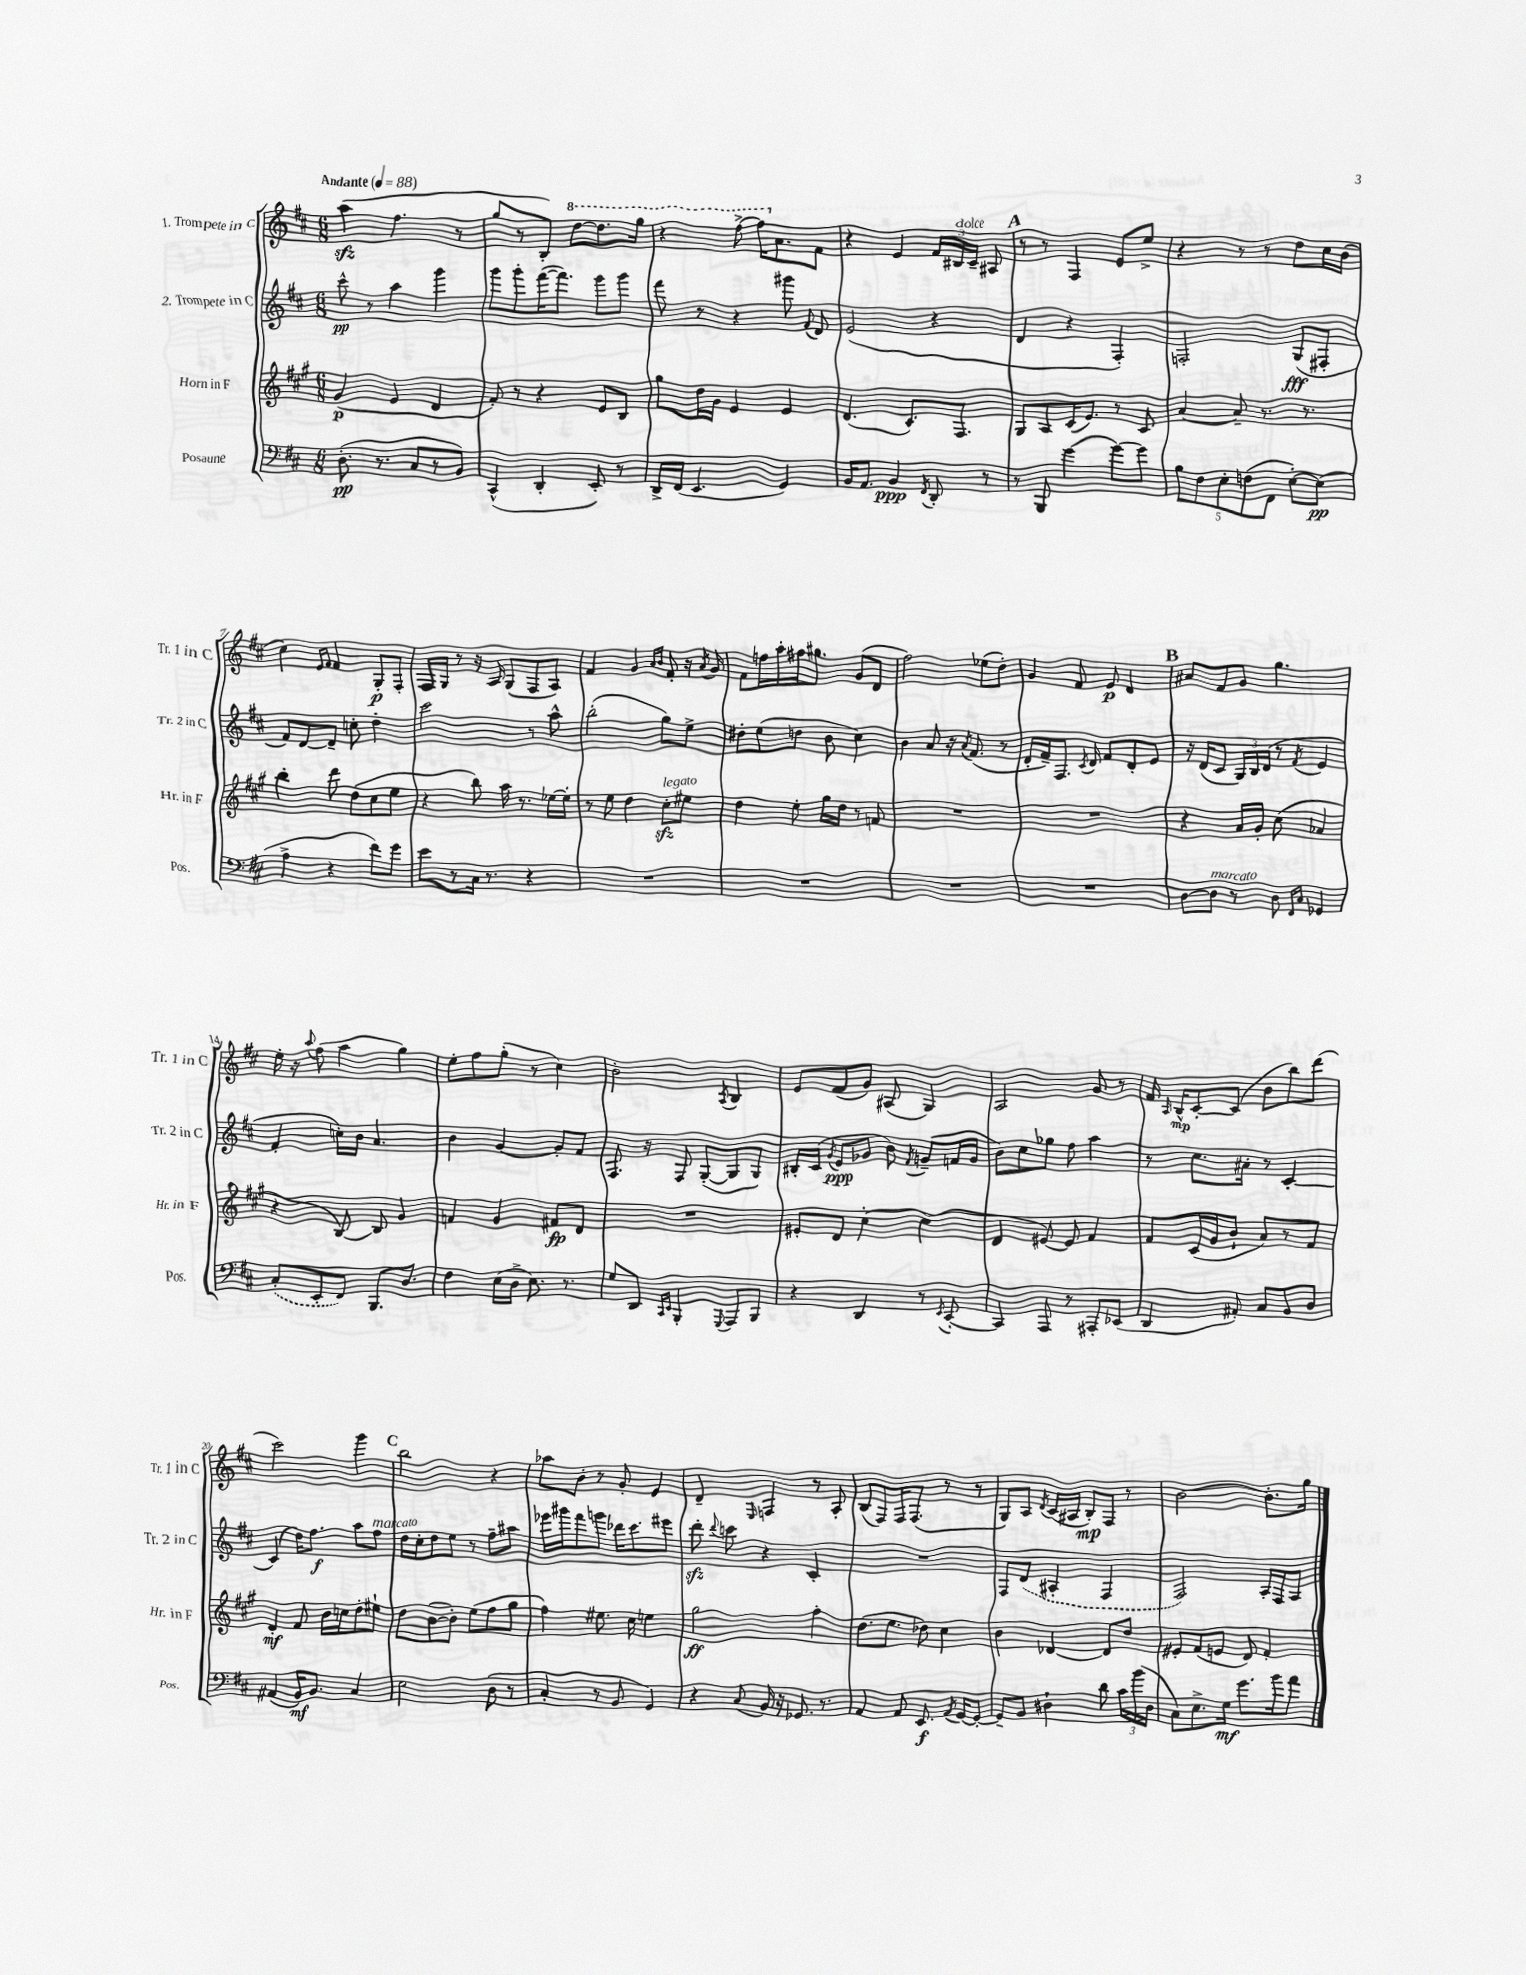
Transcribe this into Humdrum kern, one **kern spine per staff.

**kern	**dynam	**kern	**dynam	**kern	**dynam	**kern	**dynam
*part4	*part4	*part3	*part3	*part2	*part2	*part1	*part1
*staff4	*staff4	*staff3	*staff3	*staff2	*staff2	*staff1	*staff1
*I"Posaune	*	*I"Horn in F	*	*I"2. Trompete in C	*	*I"1. Trompete in C	*
*I'Pos.	*	*I'Hr. in F	*	*I'Tr. 2 in C	*	*I'Tr. 1 in C	*
*clefF4	*	*clefG2	*	*clefG2	*	*clefG2	*
*k[f#c#]	*	*k[f#c#g#]	*	*k[f#c#]	*	*k[f#c#]	*
*M6/8	*	*M6/8	*	*M6/8	*	*M6/8	*
*MM88	*	*MM88	*	*MM88	*	*MM88	*
=1	=1	=1	=1	=1	=1	=1	=1
!	!	!	!	!	!	!LO:TX:a:B:t=Andante	!
(8.D'\	pp	(4g#/	p	8ccc#^^\	pp	(4aazz\	.
.	.	.	.	8r	.	.	.
8.r	.	.	.	.	.	.	.
.	.	4e/	.	4aa\	.	4.ff#\	.
8C#/L	.	.	.	.	.	.	.
8r	.	4d/	.	4ggg\	.	.	.
8BB/J)	.	.	.	.	.	8r	.
=2	=2	=2	=2	=2	=2	=2	=2
(4CC#^^/	.	8f#'/)	.	8ggg\L	.	8gg/L	.
.	.	8r	.	8ggg'\	.	8r	.
4DD'/	.	4r	.	([16fff#\K	.	8B'/J)	.
.	.	.	.	8.fff#\J])	.	.	.
*	*	*	*	*	*	*8va	*
.	.	.	.	.	.	[8ddd\L	.
8EE'/)	.	8e/L	.	8ggg\L	.	8.ddd\]	.
8r	.	8B/J	.	8ggg\J	.	.	.
.	.	.	.	.	.	16ggg\Jk	.
=3	=3	=3	=3	=3	=3	=3	=3
16DD^/LL	.	8gg#\L	.	8fff#\	.	4r	.
(16FF#/JJ	.	.	.	.	.	.	.
4.EE/	.	16dd\L	.	8r	.	.	.
.	.	16g#\JJ	.	.	.	.	.
.	.	4e/	.	4r	.	[8fff#^\	.
.	.	.	.	.	.	16fff#\KL]	.
*	*	*	*	*	*	*X8va	*
.	.	.	.	.	.	8.a\	.
4GG/)	.	4e/	.	8ggg#X\	.	.	.
.	.	.	.	8qqf#/	.	.	.
.	.	.	.	8d/	.	8f#\J	.
=4	=4	=4	=4	=4	=4	=4	=4
16BB/KL	.	(4.d/	.	(2e/	.	4r	.
8.AA/J	.	.	.	.	.	.	.
4BB/	ppp	.	.	.	.	4e/	.
.	.	8.c#/L)	.	.	.	.	.
8qFF#/	.	.	.	.	.	.	.
8DD'/	.	.	.	4r	.	24f#/LL	.
!	!	!	!	!	!	!LO:TX:a:i:t=dolce	!
.	.	.	.	.	.	24B#X/	.
.	.	8.F#/J	.	.	.	.	.
.	.	.	.	.	.	24c#~/JJ	.
8r	.	.	.	.	.	8A#X/	.
!!LO:REH:place=s1:t=A
=5	=5	=5	=5	=5	=5	=5	=5
8r	.	8G#/L	.	4d/	.	8r	.
8BBB/	.	8A/	.	.	.	8r	.
[4g\	.	(16c#/K	.	4r	.	4F#/	.
.	.	8.e/J)	.	.	.	.	.
8g\L_	.	8r	.	4F#'/)	.	8e/L	.
8g\J]	.	8c#/	.	.	.	8ee^/J	.
=6	=6	=6	=6	=6	=6	=6	=6
10B\L	.	[4a/	.	2Fn'/	.	4r	.
10F#\	.	.	.	.	.	.	.
10E'\	.	.	.	.	.	.	.
.	.	8a~/]	.	.	.	8r	.
(10Fn\	.	.	.	.	.	.	.
.	.	8.r	.	.	.	8r	.
10FF#\J	.	.	.	.	.	.	.
[8E'\L)	.	.	.	(8G/L	fff	8dd\L	.
.	.	8.r	.	.	.	.	.
(8E\J]	pp	.	.	8F#X'/J	.	16cc#\L	.
.	.	.	.	.	.	(16b\JJ	.
!!LO:LB:g=z
=7	=7	=7	=7	=7	=7	=7	=7
4A^\	.	4bb'\	.	8f#/L)	.	4cc#\)	.
.	.	.	.	[8d/	.	.	.
.	.	.	.	.	.	16qqe/LL	.
.	.	.	.	.	.	16qqf#/JJ	.
4r	.	8ddd\	.	8d~/J]	.	4f#/	.
.	.	(8dd\L	.	8ccn'\	.	.	.
8f#\L)	.	8cc#\	.	4dd'\	.	8G'/L	p
8g\J	.	8ee\J	.	.	.	8F#'/J	.
=8	=8	=8	=8	=8	=8	=8	=8
8e\L	.	4r	.	2ccc#\	.	16F#/LL	.
.	.	.	.	.	.	16G/JJ	.
8r	.	.	.	.	.	8r	.
16C#\Jk	.	8bb\)	.	.	.	16r	.
8.r	.	.	.	.	.	16A/	.
.	.	16aa\	.	.	.	(8G/L	.
.	.	8.r	.	.	.	.	.
4r	.	.	.	8r	.	8F#/	.
.	.	[16ee-X\LL	.	8aa^^\	.	8A/J)	.
.	.	16ee-'\JJ]	.	.	.	.	.
=9	=9	=9	=9	=9	=9	=9	=9
2.r	.	8r	.	(2bb'\	.	4f#/	.
.	.	8ee\	.	.	.	.	.
.	.	4dd\	.	.	.	4g/	.
.	.	.	.	.	.	16qqa/LL	.
.	.	.	.	.	.	16qqb/JJ	.
!	!	!LO:TX:a:i:t=legato	!	!	!	!	!
.	.	8cc#zz'\L	.	8gg\L)	.	8f#'/	.
.	.	8ee#X\J	.	8ee^\J	.	16r	.
.	.	.	.	.	.	8qa/	.
.	.	.	.	.	.	16g/	.
=10	=10	=10	=10	=10	=10	=10	=10
2.r	.	4dd\	.	8dd#X'\L	.	8f#\L	.
.	.	.	.	(8ee\	.	16ffn\L	.
.	.	.	.	.	.	16aa'\	.
.	.	8ee'\	.	8ddn\J	.	16ff#X\J	.
.	.	.	.	.	.	8.gg#X\J	.
.	.	16gg#\LL	.	8b\	.	.	.
.	.	16dd\JJ	.	.	.	.	.
.	.	8r	.	4cc#\)	.	(8g/L	.
.	.	8fn/	.	.	.	8d/J	.
=11	=11	=11	=11	=11	=11	=11	=11
2.r	.	2.r	.	4b\	.	2ff#\)	.
.	.	.	.	8a/	.	.	.
.	.	.	.	16r	.	.	.
.	.	.	.	8qa/	.	.	.
.	.	.	.	(8.f#/	.	.	.
.	.	.	.	.	.	(8ee-X\L	.
.	.	.	.	8r	.	8dd'\J)	.
=12	=12	=12	=12	=12	=12	=12	=12
2.r	.	2.r	.	16d'/LL	.	4g/	.
.	.	.	.	16f#~/J)	.	.	.
.	.	.	.	8.F#/J	.	.	.
.	.	.	.	.	.	8f#/	.
.	.	.	.	8qc#/	.	.	.
.	.	.	.	16d/	.	.	.
.	.	.	.	8f#/L	.	8e/	p
.	.	.	.	8d'/	.	4d/	.
.	.	.	.	8e/J	.	.	.
!!LO:REH:place=s1:t=B
=13	=13	=13	=13	=13	=13	=13	=13
[8D\L	.	4r	.	16r	.	8a#X/L	.
.	.	.	.	(16d/KL	.	.	.
!LO:TX:a:i:t=marcato	!	!	!	!	!	!	!
8D\J]	.	.	.	8c#/J	.	8f#/	.
8r	.	16a/LL	.	24G/LL)	.	8g/J	.
.	.	.	.	24B/	.	.	.
.	.	16g#'/JJ	.	.	.	.	.
.	.	.	.	(24d/JJ	.	.	.
8D\	.	(8cc#\	.	8r	.	4.gg\	.
16qqFF#/LL	.	.	.	.	.	.	.
16qqC#/JJ	.	.	.	8qf#/	.	.	.
4GG-X/	.	4a-X/	.	4e/	.	.	.
!!LO:LB:g=z
=14	=14	=14	=14	=14	=14	=14	=14
(8C#'/L	.	4r	.	4f#'/	.	16ee'\	.
.	.	.	.	.	.	16r	.
.	.	.	.	.	.	8qqaa/	.
8EE'/	.	.	.	.	.	(8ff#\	.
8FF#/J)	.	[8B/)	.	16ccn'\LL)	.	4aa\	.
.	.	.	.	16b\JJ	.	.	.
8.BBB/L	.	8B/]	.	4.a/	.	.	.
.	.	4g#/	.	.	.	4gg\)	.
8.D/J	.	.	.	.	.	.	.
=15	=15	=15	=15	=15	=15	=15	=15
4F#\	.	4fn/	.	4b\	.	8ee'\L	.
.	.	.	.	.	.	8ff#\	.
(16E\LL	.	4g#/	.	[4g/	.	(8gg'\J	.
16D^\JJ	.	.	.	.	.	.	.
8.E\)	.	.	.	.	.	8r	.
.	.	8f#X/L	fp	8g'/L]	.	4cc#\)	.
8.r	.	.	.	.	.	.	.
.	.	8d/J	.	8f#/J	.	.	.
=16	=16	=16	=16	=16	=16	=16	=16
8G/L	.	2.r	.	8.F#/	.	2b'\	.
8DD/J	.	.	.	.	.	.	.
.	.	.	.	16r	.	.	.
16qqCC#/LL	.	.	.	.	.	.	.
16qqEE/JJ	.	.	.	.	.	.	.
4BBB'/	.	.	.	8F#/	.	.	.
.	.	.	.	([8G'/L	.	.	.
8qqGGG/	.	.	.	.	.	8qA/	.
8AAA/L	.	.	.	8G/]	.	4B/	.
8BBB/J	.	.	.	8G/J)	.	.	.
=17	=17	=17	=17	=17	=17	=17	=17
4r	.	8e#X'/L	.	16B#X'/LL	.	8e/L	.
.	.	.	.	(16c#/JJ	.	.	.
.	.	.	.	8qg/	.	.	.
.	.	8d/J	.	8e/L	ppp	(8f#/	.
4DD/	.	[4cc#'\	.	8g-X/J	.	8g/J)	.
.	.	.	.	8b\)	.	(8A#X/	.
.	.	.	.	8qf#/	.	.	.
8r	.	(4cc#\]	.	(8gn~/L	.	4G/)	.
8qEE/	.	.	.	.	.	.	.
[8CC#'/	.	.	.	16fn/L	.	.	.
.	.	.	.	16g/JJ	.	.	.
=18	=18	=18	=18	=18	=18	=18	=18
4CC#/]	.	4d/	.	8b\L)	.	2A/	.
.	.	.	.	8cc#\	.	.	.
8AAA/	.	[8e#X/)	.	8gg-X\J	.	.	.
8r	.	8e#/]	.	8ff#\	.	.	.
8AAA#X'/L	.	4f#/	.	4aa\	.	8g/	.
(8EE-X/J	.	.	.	.	.	8r	.
=19	=19	=19	=19	=19	=19	=19	=19
4DD/	.	8f#/L	.	8r	.	16f#/	.
.	.	.	.	.	.	16qqA/	.
.	.	.	.	.	.	16B^^/KL	mp
.	.	(16c#/L	.	8.cc#\L	.	[8c#'/	.
.	.	16g#/J	.	.	.	.	.
8AA#X'/)	.	8b`/J	.	.	.	(8c#/J]	.
.	.	.	.	16a#X'\Jk	.	.	.
8C#/L	.	8a/L)	.	8r	.	8b\L	.
8BB/	.	8r	.	[4c#'/	.	8bb\)	.
8D/J	.	8f#/J	.	.	.	(8ddd\J	.
!!LO:LB:g=z
=20	=20	=20	=20	=20	=20	=20	=20
(4AA#X/	.	4d'/	mf	(4c#/]	.	2ccc#\)	.
16BB/KL)	mf	8f#/	.	16dd\KL)	.	.	.
8.BB/J	.	.	.	8.ff#\J	f	.	.
.	.	16b\LL	.	.	.	.	.
.	.	16ccn\J	.	.	.	.	.
4C#/	.	8dd'\	.	8aa\L	.	4ggg\	.
!	!	!	!	!LO:TX:a:i:t=marcato	!	!	!
.	.	8ee#X`\J	.	8ff#\J	.	.	.
!!LO:REH:place=s1:t=C
=21	=21	=21	=21	=21	=21	=21	=21
2E\	.	8dd\L	.	16dd\LL	.	2bb\	.
.	.	.	.	16cc#'\J	.	.	.
.	.	([8b\	.	8dd\	.	.	.
.	.	8b'\J])	.	8ee\J	.	.	.
.	.	(8ee\L	.	8r	.	.	.
(8D\	.	8ff#\	.	8ff#~\L	.	4r	.
8r	.	8gg#\J	.	8aa#X\J	.	.	.
=22	=22	=22	=22	=22	=22	=22	=22
4C#'/	.	4ff#\)	.	16eee-X\LL	.	8aa-X\L	.
.	.	.	.	16ggg#X\J	.	.	.
.	.	.	.	8fff#\	.	8b'\J	.
8r	.	8.ee#X\	.	8gggn\J	.	8r	.
8BB/	.	.	.	16ddd-X\KL	.	8g'/	.
.	.	16cc#\	.	8.ccc#\	.	.	.
4GG/)	.	4een\	.	.	.	4e/	.
.	.	.	.	8eee#X\J	.	.	.
=23	=23	=23	=23	=23	=23	=23	=23
4r	.	2gg#\	ff	8dddzz'\	.	4d~/	.
.	.	.	.	8qqddd/	.	.	.
.	.	.	.	8cccn\	.	.	.
8qqC#/	.	.	.	.	.	16qqE/	.
16BB/	.	.	.	4r	.	4Fn/	.
16r	.	.	.	.	.	.	.
8.GG-X/	.	.	.	.	.	.	.
.	.	4ff#'\	.	4c#'/	.	8r	.
8.r	.	.	.	.	.	.	.
.	.	.	.	.	.	8A'/	.
=24	=24	=24	=24	=24	=24	=24	=24
4AA/	.	(8.dd\L	.	2.r	.	(8B/L	.
.	.	.	.	.	.	8F#/)	.
.	.	8.ee\J	.	.	.	.	.
8AA/	.	.	.	.	.	16F#/K	.
.	.	.	.	.	.	(8.F#/J	.
8.EE/	f	8dd-X\)	.	.	.	.	.
.	.	4cc#\	.	.	.	8r	.
8qAA/	.	.	.	.	.	.	.
[16GG/KL	.	.	.	.	.	.	.
8GG'/J_	.	.	.	.	.	8r	.
=25	=25	=25	=25	=25	=25	=25	=25
8GG~/L]	.	4b\	.	8F#/L	.	8G/L)	.
8BB/J	.	.	.	(8d/J	.	8A/J	.
.	.	.	.	.	.	8qd/	.
4D#X`\	.	[4d-X/	.	4A#X'/	.	(16c#/LL	.
.	.	.	.	.	.	16A#X/JJ	.
.	.	.	.	.	.	8B'/L)	mp
8d\	.	8d-/L]	.	4F#/	.	8F#/J	.
24c#\LL	.	8dd/J	.	.	.	8r	.
(24b\	.	.	.	.	.	.	.
24D#\JJ	.	.	.	.	.	.	.
=26	=26	=26	=26	=26	=26	=26	=26
8C#\L)	.	8e#X'/L	.	2F#/)	.	[2b\	.
8.E^\	.	(8f#/	.	.	.	.	.
.	.	8en/J	.	.	.	.	.
16G\Jk	mf	.	.	.	.	.	.
8.g\L	.	8d/)	.	.	.	.	.
.	.	4f#'/	.	16A'/LL	.	8.b'\L]	.
16b\k	.	.	.	16F#/J	.	.	.
8a\J	.	.	.	8A/J	.	.	.
.	.	.	.	.	.	16gg\Jk	.
==	==	==	==	==	==	==	==
*-	*-	*-	*-	*-	*-	*-	*-
